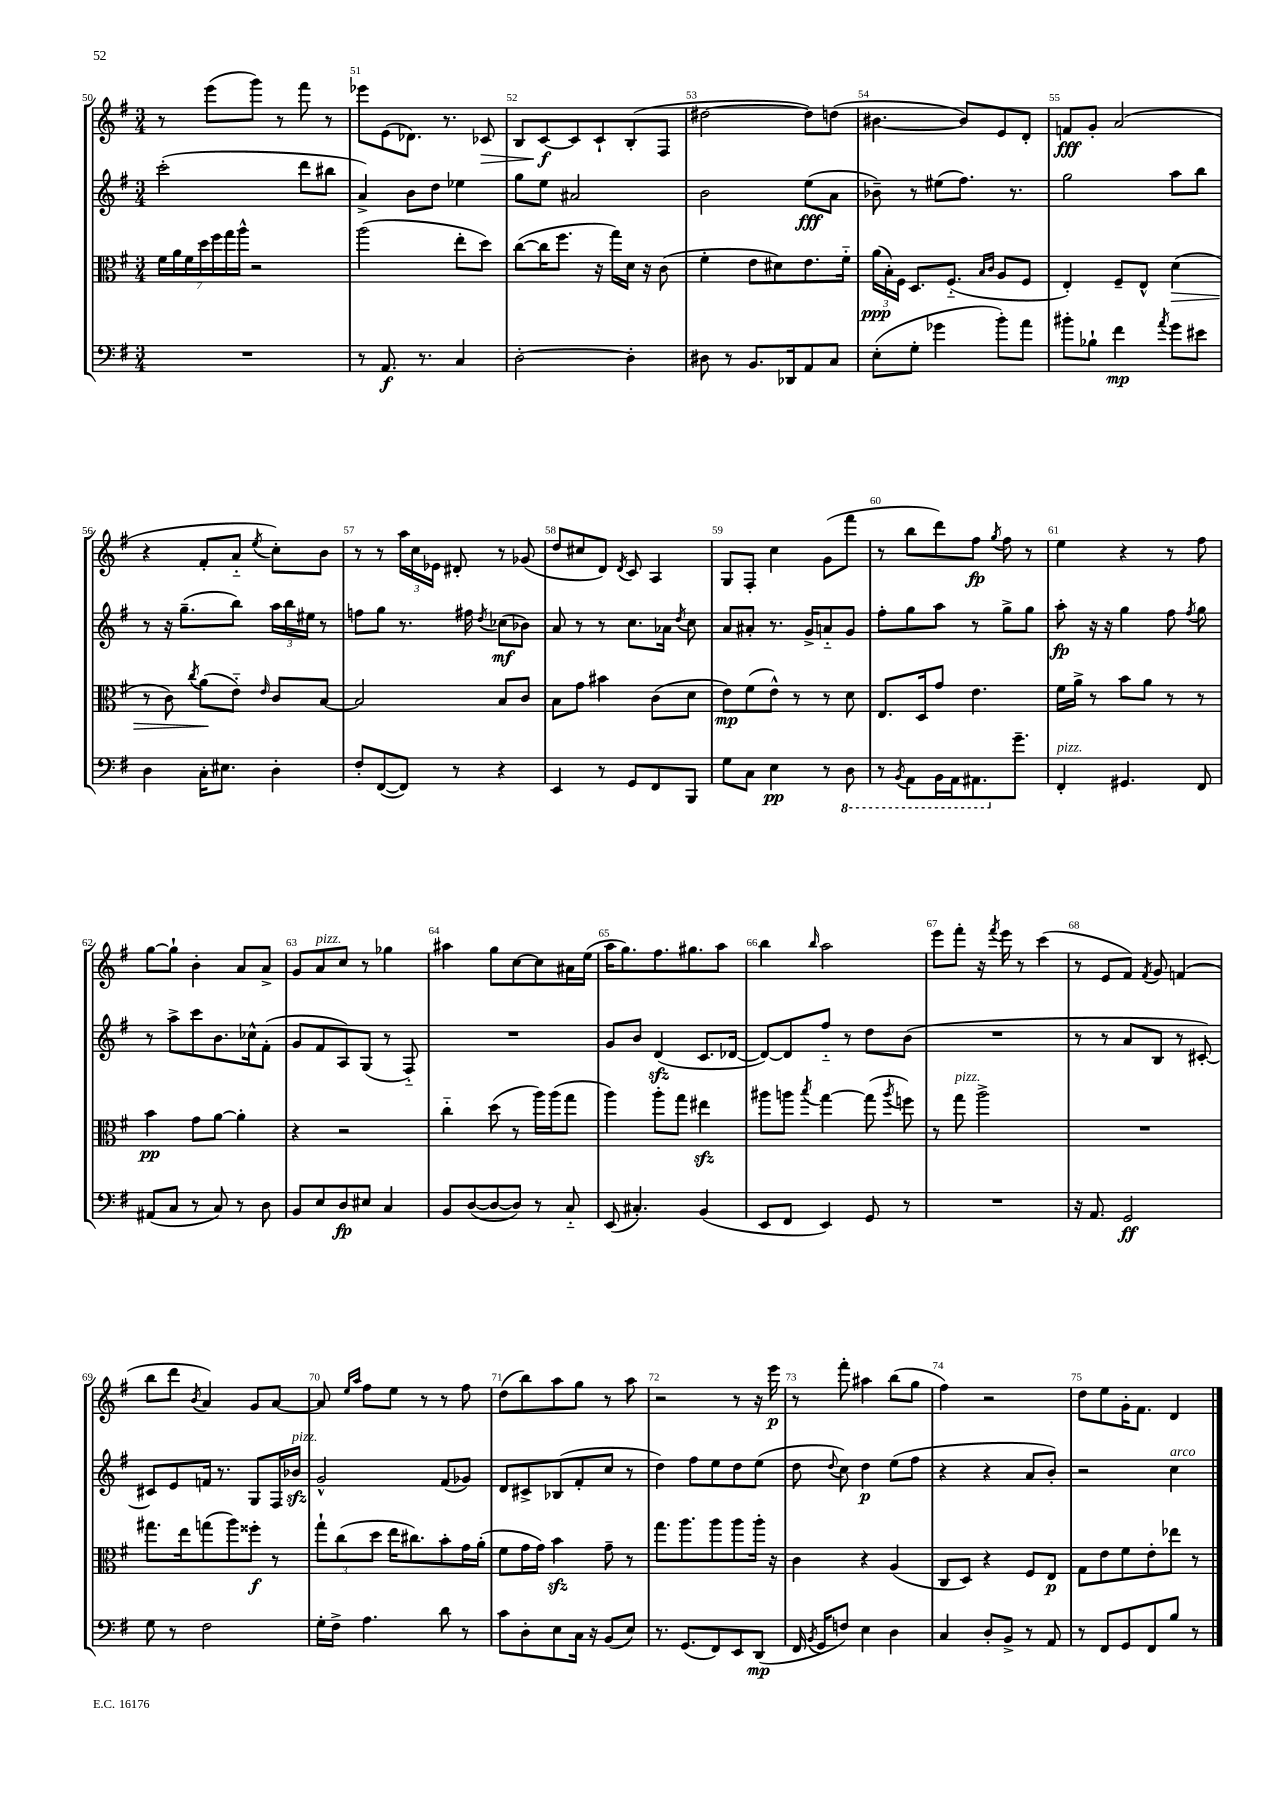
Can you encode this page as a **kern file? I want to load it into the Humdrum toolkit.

**kern	**kern	**kern	**kern
*staff4	*staff3	*staff2	*staff1
*clefF4	*clefC3	*clefG2	*clefG2
*k[f#]	*k[f#]	*k[f#]	*k[f#]
*M3/4	*M3/4	*M3/4	*M3/4
2.r	28f#\LL	(2ccc'\	8r
.	28a\	.	.
.	28f#\	.	.
.	28dd\	.	.
.	.	.	(8eee\L
.	28ff#\	.	.
.	28gg\	.	.
.	28aa^^\JJ	.	.
.	2r	.	8ggg\J)
.	.	.	8r
.	.	8ddd\L	8fff#\
.	.	8bb#\J	8r
=	=	=	=
8r	(2aa\	4a^/)	8eee-\L
8.AA/	.	.	(8e\
.	.	8b\L	8.d-\J)
8.r	.	.	.
.	.	8dd\J	.
.	.	.	8.r
4C/	8ee'\L	4ee-\	.
.	8dd\J)	.	8c-/
=	=	=	=
[2D'\	([8cc\L	8gg\L	8B/L
.	16cc\]K	8ee\J	[8c/
.	8.ff#\J	.	.
.	.	2a#/	8c/]
.	16r	.	8c`/
.	16gg\LL)	.	.
4D'\]	16d\JJ	.	(8B'/
.	16r	.	.
.	(8c\	.	8F#/J
=	=	=	=
8D#\	4f#'\	2b\	[2dd#\
8r	.	.	.
8.BB/L	8e\L	.	.
.	8d#\)	.	.
16DD-/k	.	.	.
8AA/	8.e\	(8ee\L	8dd#\]L)
8C/J	.	8a\J	(8dd\J
.	16f#'~\Jk	.	.
=	=	=	=
(8E'\L	(24a\LL	8b-~\)	[4.b#\
.	24B'\)	.	.
.	24F#\JJ	.	.
8G'\J	8.D/L	8r	.
4g-\	.	(8ee#\L	.
.	(8.F#'~/J	.	.
.	.	8.ff#\J)	8b#/]L)
.	16qqB/LL	.	.
.	16qqc/JJ	.	.
8b'\L)	8A/L	.	8e/
.	.	8.r	.
8a\J	8F#/J	.	8d'/J
=	=	=	=
8b#'\L	4E'/)	2gg\	8f/L
8B-`\J	.	.	8g'/J
4f#\	8F#~/L	.	(2a/
.	8E^^/J	.	.
8qa/	.	.	.
8g\L	(4d\	8aa\L	.
8e#\J	.	8bb\J	.
=	=	=	=
4D\	8r	8r	4r
.	8c\)	16r	.
.	.	(8.gg~\L	.
.	8qcc/	.	.
16C'\LK	(8a\L	.	8f#'/L
8.E#\J	.	.	.
.	8e'~\J)	8bb\J)	8a'~/J
.	16qqe/	.	8qee/
4D'\	8c/L	24aa\LL	8cc'\L)
.	.	24bb\	.
.	.	24ee#\JJ	.
.	[8B/J	8r	8b\J
=	=	=	=
8F#'/L	2B/]	8ff\L	8r
([8FF#/	.	8gg\J	8r
8FF#/]J)	.	8.r	24aa\LL
.	.	.	24cc\
.	.	.	24e-\JJ
8r	.	.	8d#'/
.	.	16ff#\	.
.	.	8qdd/	.
4r	8B/L	(8cc-\L	8r
.	8c/J	8b-\J)	(8g-/
=	=	=	=
4EE/	8B\L	8a/	8dd/L
.	8g\J	8r	8cc#/
8r	4b#\	8r	8d/J)
.	.	.	8qd/
8GG/L	.	8.cc\L	8c/
8FF#/	(8c\L	.	4A/
.	.	16a-\Jk	.
.	.	8qdd/	.
8BBB/J	8d\J	8cc\	.
=	=	=	=
8G\L	8e\L)	8a/L	8G/L
8C\J	(8f#\	8a#'/J	8F#'/J
4E\	8e^^\J)	8.r	4cc\
.	8r	.	.
.	.	16g^/LK	.
8r	8r	8a'~/	(8g\L
8DD\	8d\	8g/J	8fff#\J
=	=	=	=
8r	8.E/L	8ff#'\L	8r
8qBBB/	.	.	.
8AAA\L	.	8gg\	8bb\L
.	16D/k	.	.
16BBB\L	8g/J	8aa\J	8ddd\)
16AAA\J	.	.	.
8.AAA#\	4.e\	8r	8ff#\J
.	.	.	8qgg/
.	.	8gg^\L	8ff#\
8.g~\J	.	.	.
.	.	8gg\J	8r
=	=	=	=
4FF#'/	16f#\LL	8aa'\	4ee\
.	16a^\JJ	.	.
.	8r	16r	.
.	.	16r	.
4.GG#/	8b\L	4gg\	4r
.	8a\J	.	.
.	8r	8ff#\	8r
.	.	8qff#/	.
8FF#/	8r	8gg\	8ff#\
=	=	=	=
(8AA#/L	4b\	8r	[8gg\L
8C/J	.	8aa^\L	8gg`\]J
8r	8g\L	8ccc\	4b'\
8C/)	[8a\J	8.b\	.
8r	4a'\]	.	8a/L
.	.	16cc-^^\k	.
8D\	.	(8f#'\J	8a^/J
=	=	=	=
8BB/L	4r	8g/L	8g/L
8E/	.	8f#/	8a/
8D/	2r	8A/)	8cc/J
8E#/J	.	(8G/J	8r
4C/	.	8r	4gg-\
.	.	8F#'~/)	.
=	=	=	=
8BB/L	4cc'~\	2.r	4aa#\
([8D/	.	.	.
8D/_	(8dd\	.	8gg\L
8D/]J)	8r	.	[8cc\
8r	16aa\LL)	.	8cc\]
.	(16aa\J	.	.
8C'~/	8gg\J	.	16a#\L
.	.	.	(16ee\JJ
=	=	=	=
(8EE/	4aa\)	8g/L	16aa\LK
.	.	.	8.gg\)
4.C#'/)	.	8b/J	.
.	8aa'\L	(4d/	8.ff#\
.	8gg\J	.	.
.	.	.	8.gg#\
(4BB/	4ee#\	8.c/L	.
.	.	.	8aa\J
.	.	[16d-/Jk	.
=	=	=	=
8EE/L	8aa#\L	8d-/_L)	4bb\
8FF#/J	8aa\J	8d-/]	.
.	8qbb/	.	16qqbb/
4EE/)	[4gg\	8ff#'~/J	2aa\
.	.	8r	.
8GG/	(8gg\]	8dd\L	.
.	8qaa/	.	.
8r	8ff\)	(8b\J	.
=	=	=	=
2.r	8r	2.r	8eee\L
.	8gg\	.	8fff#'\J
.	2aa^\	.	16r
.	.	.	8qfff#/
.	.	.	16eee\
.	.	.	8r
.	.	.	(4ccc\
=	=	=	=
16r	2.r	8r	8r
8.AA/	.	.	.
.	.	8r	8e/L
2GG/	.	8a/L	8f#/J)
.	.	.	8qf#/
.	.	8B/J	8g/
.	.	8r	(4f/
.	.	[8c#'/)	.
=	=	=	=
8G\	8.gg#\L	8c#/]L	8bb\L
8r	.	8e/	8ddd\J
.	16ee\k	.	.
.	.	.	8qb/
2F#\	(8gg\	16f/Jk	4a/)
.	.	8.r	.
.	8aa\)	.	.
.	8ff##'\J	8G/L	8g/L
.	8r	16F#/L	[8a/J
.	.	16b-/JJ	.
=	=	=	=
16G'\LL	12gg`\L	2g^^/	8a/]
16F#^\JJ	.	.	.
.	(12cc\	.	.
.	.	.	16qqee/LL
.	.	.	16qqaa/JJ
4.A\	.	.	8ff#\L
.	12dd\J	.	.
.	16ee\LK	.	8ee\J
.	8.cc#\)	.	.
.	.	.	8r
8d\	8b'\	(8f#/L	8r
8r	16g\L	8g-/J)	8ff#\
.	(16a'\JJ	.	.
=	=	=	=
8c\L	8f#\L	8d/L	(8dd\L
8D'\	16g\L	8c#^/	8bb\)
.	16g\JJ)	.	.
8E\	4b\	(8B-/	8aa\
16C\Jk	.	8f#'/	8gg\J
16r	.	.	.
(8BB/L	8g~\	8cc/J	8r
8E/J)	8r	8r	8aa\
=	=	=	=
8.r	8.gg\L	4dd\)	2r
(8.GG/L	8.aa\	.	.
.	.	8ff#\L	.
8FF#/)	8aa\	8ee\	.
8EE/	8aa\	8dd\	8r
(8DD/J	16aa'\Jk	(8ee\J	16r
.	16r	.	16eee\
=	=	=	=
16FF#/	4c\	8dd\	8r
8qBB/	.	.	.
16GG/LK	.	.	.
.	.	8qqdd/	.
8F/J)	.	8cc\)	8fff#'\
4E\	4r	4dd\	4aa#\
4D\	(4A/	(8ee\L	(8bb\L
.	.	8ff#\J	8gg\J
=	=	=	=
4C/	8C/L	4r	4ff#\)
.	8D/J)	.	.
8D'/L	4r	4r	2r
8BB^/J	.	.	.
8r	8F#/L	8a/L	.
8AA/	8E/J	8b'/J)	.
=	=	=	=
8r	8G\L	2r	8dd\L
8FF#/L	8e\	.	8ee\
8GG/	8f#\	.	16g'\K
.	.	.	8.f#\J
8FF#/	8e'\	.	.
8B/J	8ee-\J	4cc\	4d/
8r	8r	.	.
==	==	==	==
*-	*-	*-	*-
